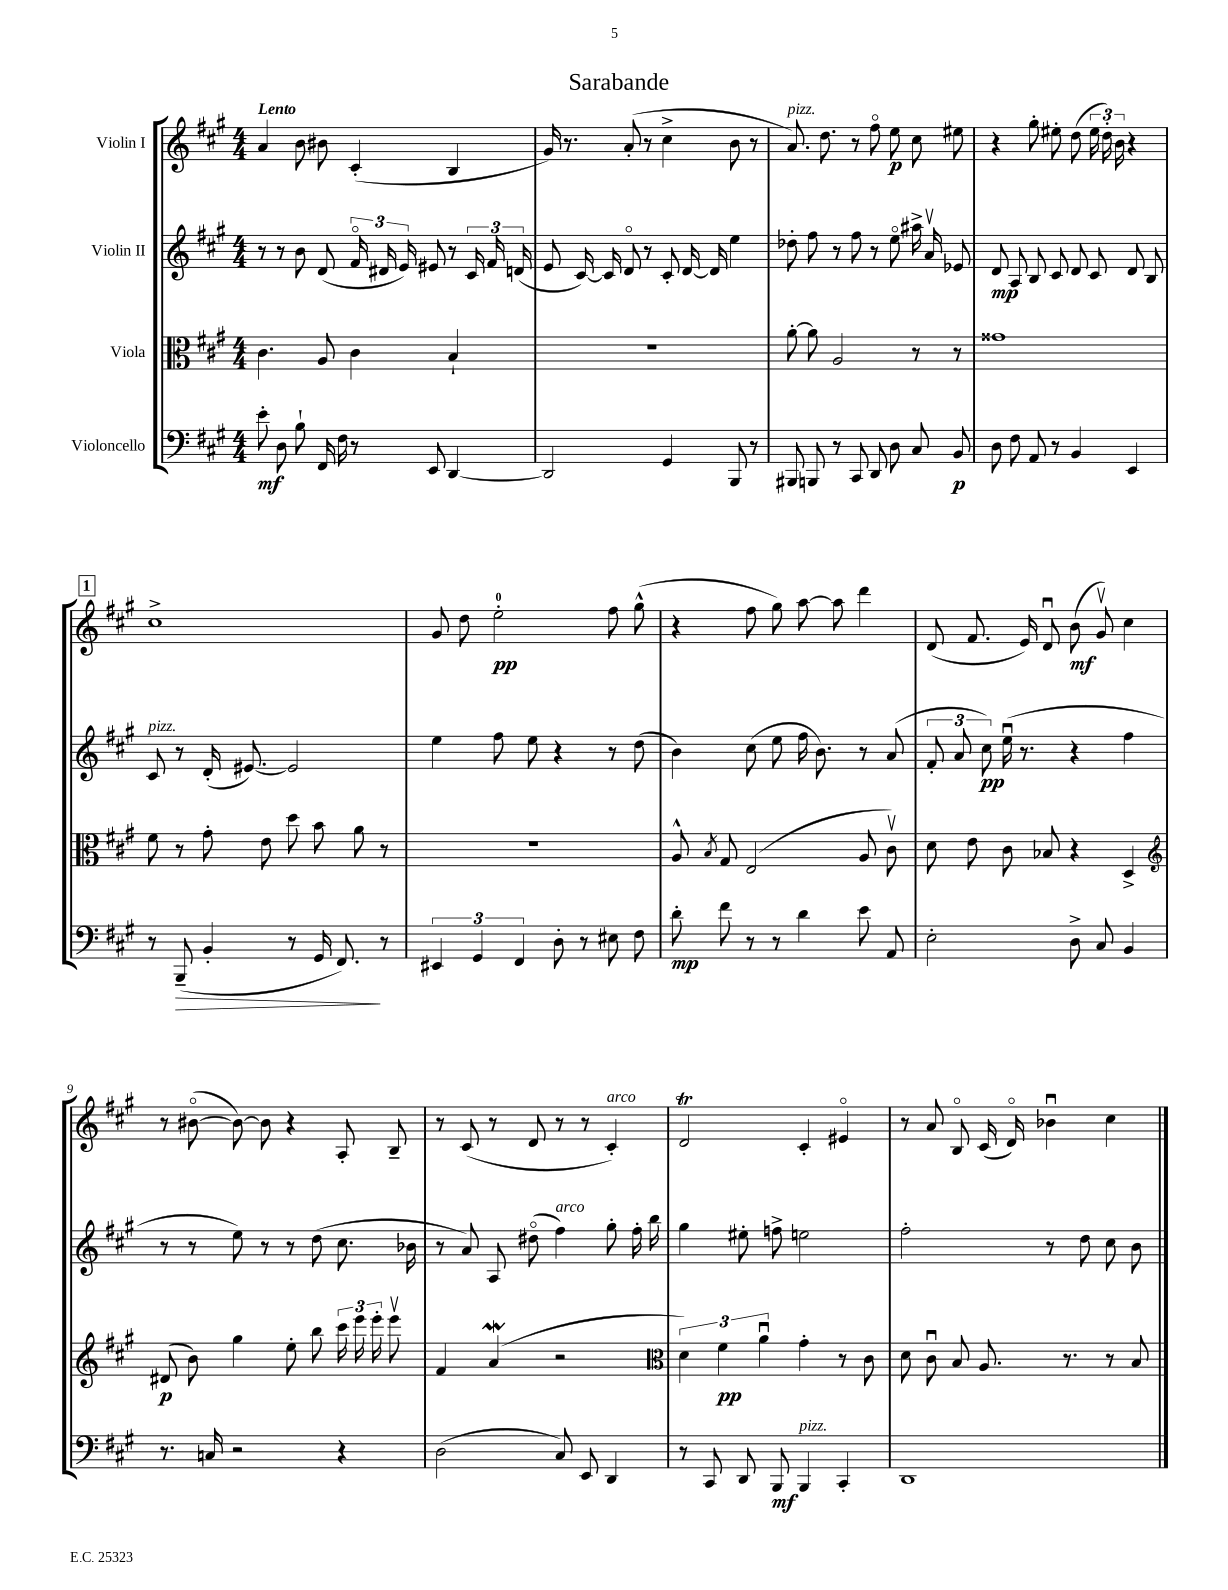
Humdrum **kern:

**kern	**kern	**kern	**kern
*staff4	*staff3	*staff2	*staff1
*clefF4	*clefC3	*clefG2	*clefG2
*k[f#c#g#]	*k[f#c#g#]	*k[f#c#g#]	*k[f#c#g#]
*M4/4	*M4/4	*M4/4	*M4/4
8e'\	4.c#\	8r	4a/
8D\	.	8r	.
8B`\	.	8b\	8b\
16FF#/	8A/	(8d/	8b#\
16F#\	.	.	.
8r	4c#\	24f#o/	(4c#'/
.	.	24d#/	.
.	.	24e/)	.
8EE/	.	8e#/	.
[4DD/	4B`/	8r	4B/
.	.	24c#/	.
.	.	24f#/	.
.	.	(24d/	.
=	=	=	=
2DD/]	1r	8e/	16g#/)
.	.	.	8.r
.	.	[16c#/)	.
.	.	16c#/]	.
.	.	8do/	(8a'/
.	.	8r	8r
4GG#/	.	8c#'/	4cc#^\
.	.	[16d/	.
.	.	16d/]	.
8BBB/	.	4ee\	8b\
8r	.	.	8r
=	=	=	=
8BBB#/	[8a'\	8dd-'\	8.a/)
8BBB/	8a\]	8ff#\	.
.	.	.	8.dd\
8r	2A/	8r	.
8CC#/	.	8ff#\	8r
8DD/	.	8r	8ff#o\
8D\	.	8eeo\	8ee\
8C#/	8r	16aa#^\	8cc#\
.	.	16av/	.
8BB/	8r	8e-/	8ee#\
=	=	=	=
8D\	1g##	8d/	4r
8F#\	.	8A/	.
8AA/	.	8B/	8gg#'\
8r	.	8c#/	8ee#'\
4BB/	.	8d/	(8dd\
.	.	8c#/	24ee#\
.	.	.	24dd'\)
.	.	.	24b\
4EE/	.	8d/	4r
.	.	8B/	.
=	=	=	=
8r	8f#\	8c#/	1cc#^
(8BBB~/	8r	8r	.
4BB'/	8g#'\	(16d'/	.
.	.	[8.e#/)	.
.	8e\	.	.
8r	8dd\	2e#/]	.
16GG#/	8b\	.	.
8.FF#/)	.	.	.
.	8a\	.	.
8r	8r	.	.
=	=	=	=
6EE#/	1r	4ee\	8g#/
.	.	.	8dd\
6GG#/	.	.	.
.	.	8ff#\	2ee'\
6FF#/	.	.	.
.	.	8ee\	.
8D'\	.	4r	.
8r	.	.	.
8E#\	.	8r	8ff#\
8F#\	.	(8dd\	(8gg#^^\
=	=	=	=
8d'\	8A^^/	4b\)	4r
.	8qB/	.	.
8f#\	8G#/	.	.
8r	(2E/	(8cc#\	8ff#\
8r	.	8ee\	8gg#\)
4d\	.	16ff#\	[8aa\
.	.	8.b\)	.
.	.	.	8aa\]
8e\	8A/	8r	4ddd\
8AA/	8c#v\)	(8a/	.
=	=	=	=
2E'\	8d\	12f#'/	(8d/
.	.	12a/	.
.	8e\	.	8.f#/
.	.	12cc#\)	.
.	8c#\	(16eeu\	.
.	.	8.r	16e/)
.	8B-/	.	8du/
8D^\	4r	4r	(8b\
8C#/	.	.	8g#v/)
4BB/	4D^/	4ff#\	4cc#\
=	=	=	=
*	*clefG2	*	*
8.r	(8d#/	8r	8r
.	8b\)	8r	([8b#o\
16C/	.	.	.
2r	4gg#\	8ee\)	8b#\_)
.	.	8r	8b#\]
.	8ee'\	8r	4r
.	8bb\	(8dd\	.
4r	24ccc#\	8.cc#\	8A'/
.	24eee\	.	.
.	24eee'\	.	.
.	8eeev\	.	8B~/
.	.	16b-\	.
=	=	=	=
(2D\	4f#/	8r	8r
.	.	8a/)	(8c#/
.	(4a/	8A/	8r
.	.	(8dd#o\	8d/
8C#/)	2r	4ff#\)	8r
8EE/	.	.	8r
4DD/	.	8gg#'\	4c#'/)
.	.	16ff#'\	.
.	.	16bb\	.
=	=	=	=
*	*clefC3	*	*
8r	6d\)	4gg#\	2d/
8CC#/	.	.	.
.	6f#\	.	.
8DD/	.	8ee#'\	.
.	6au\	.	.
8BBB/	.	8ff^\	.
4BBB/	4g#'\	2ee\	4c#'/
4CC#'/	8r	.	4e#o/
.	8c#\	.	.
=	=	=	=
1DD	8d\	2ff#'\	8r
.	8c#u\	.	8a/
.	8B/	.	8Bo/
.	8.A/	.	(16c#/
.	.	.	16do/)
.	.	8r	4b-u\
.	8.r	.	.
.	.	8dd\	.
.	8r	8cc#\	4cc#\
.	8B/	8b\	.
==	==	==	==
*-	*-	*-	*-
